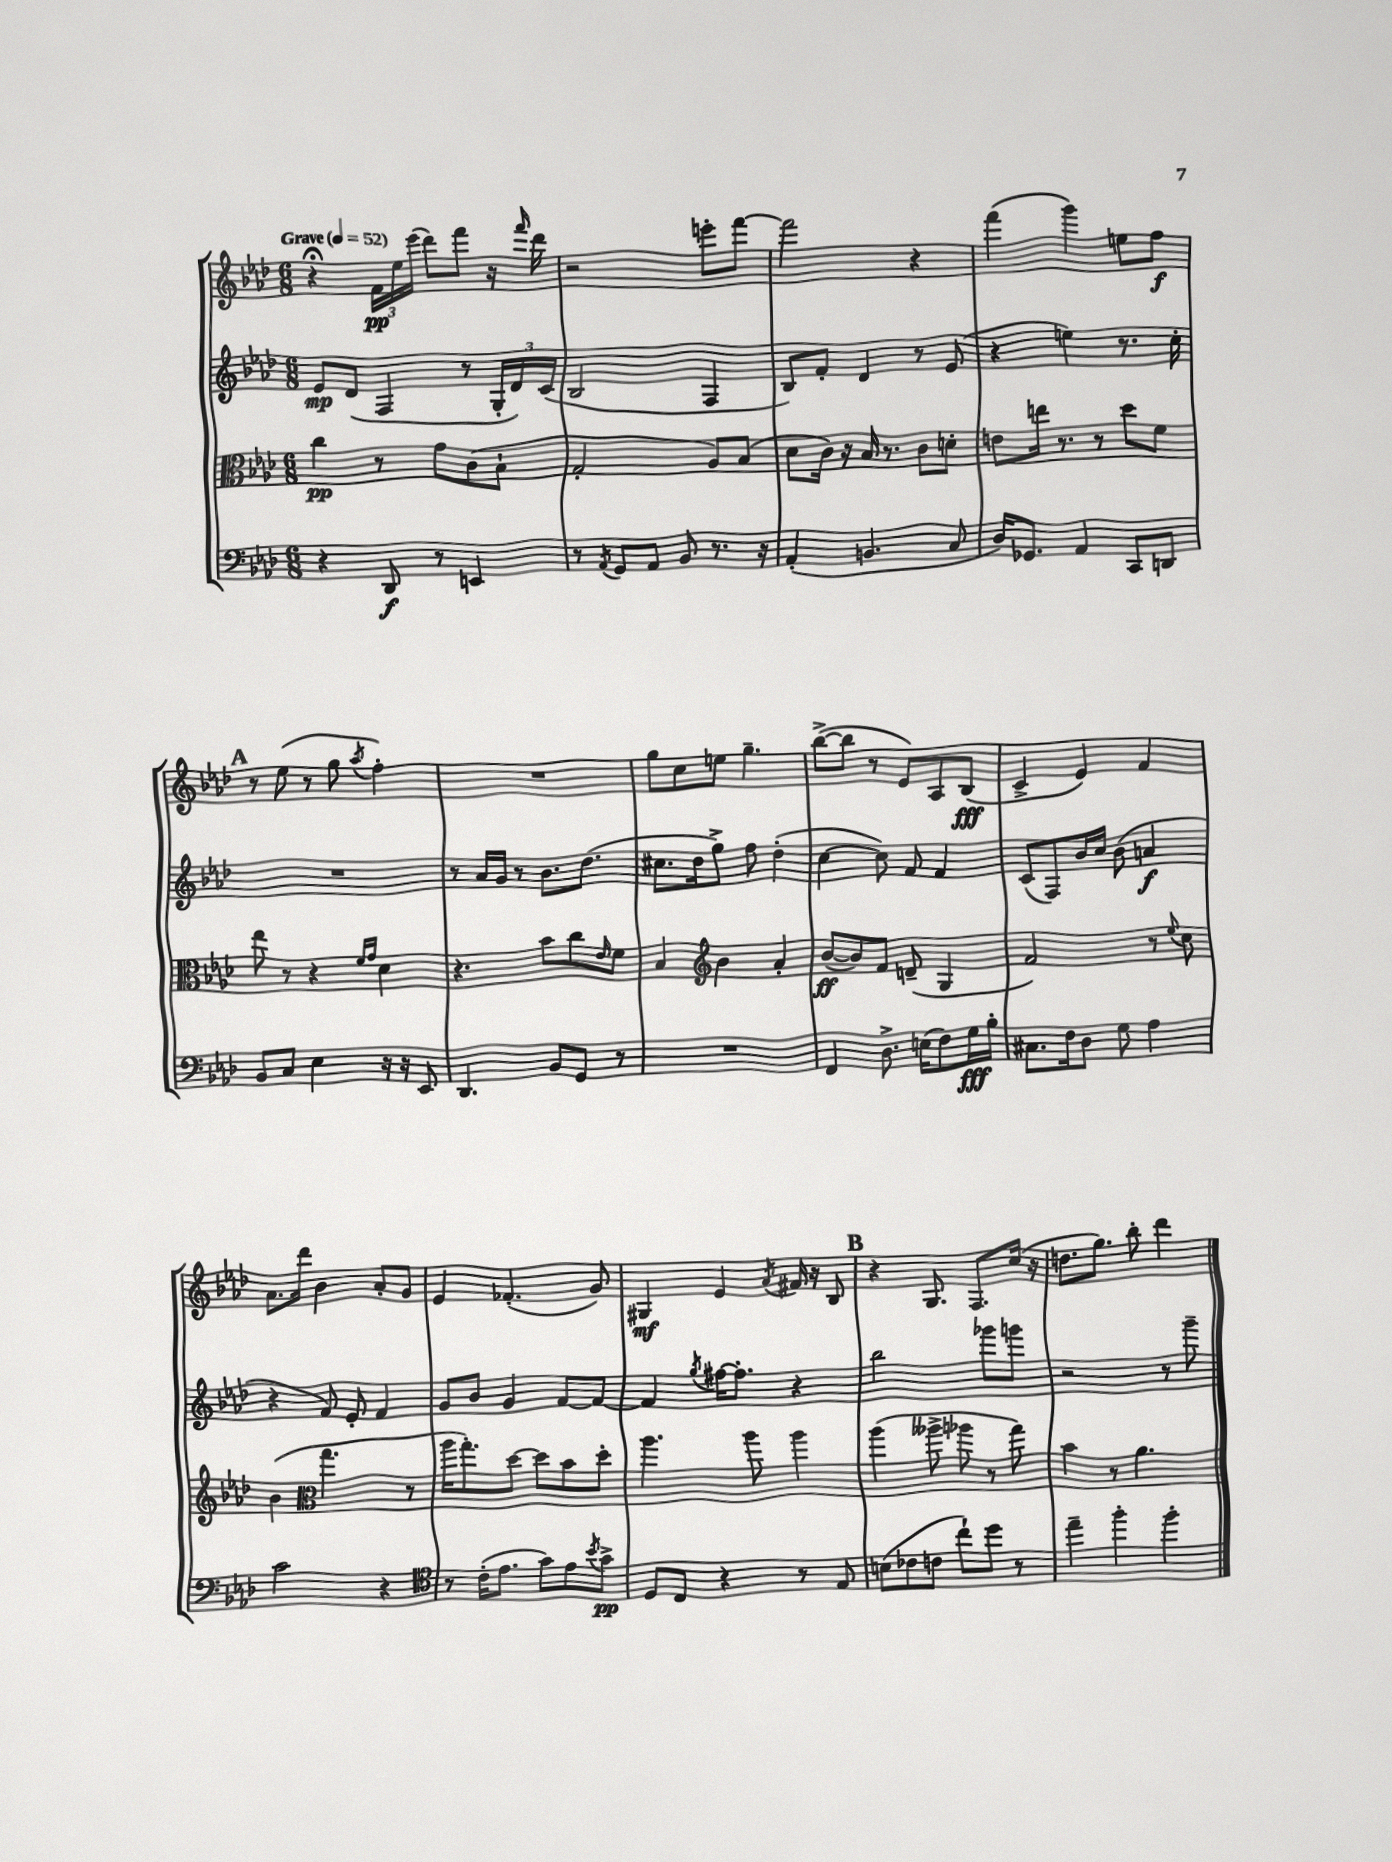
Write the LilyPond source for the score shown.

<<
\new StaffGroup <<
\new Staff = "s0" {
    \clef treble \key aes \major \numericTimeSignature \time 6/8 \tempo "Grave" 4 = 52
    r4\fermata \tuplet 3/2 { f'16\pp ees''16 ees'''16( } des'''8) f'''8 r16 \grace { f'''16 } des'''16 |
    r2 e'''8-. f'''8~ |
    f'''2 r4 |
    f'''4( g'''4) e''8 f''8\f |
    \mark \markup { \bold "A" } r8 ees''8( r8 g''8 \acciaccatura { aes''8 } f''4-.) |
    R2. |
    g''8 c''8 e''8 g''4.-- |
    bes''8~->( bes''8 r8 ees'8) aes8 bes8\fff( |
    c'4-> ees'4) f'4 |
    aes'8. des'''16 bes'4 aes'8-. g'8 |
    ees'4 fes'4.-.( g'8) |
    gis4\mf ees'4 \acciaccatura { aes'8 } fis'16 r16 bes8 |
    \mark \markup { \bold "B" } r4 g8. f8. c''16( r16 |
    d''8. g''8.) bes''8-. des'''4 \bar "|." |
}
\new Staff = "s1" {
    \clef treble \key aes \major \numericTimeSignature \time 6/8
    ees'8\mp des'8( f4 r8 \tuplet 3/2 { g16-. des'16) c'16( } |
    bes2 f4 |
    bes8) f'8-. des'4 r8 ees'8( |
    r4 e''4) r8. c''16-. |
    \mark \markup { \bold "A" } R2. |
    r8 aes'16 g'16 r8 bes'8. des''8.( |
    cis''8. des''16 g''8->) f''8 des''4-.( |
    c''4~ c''8) f'8 f'4 |
    c'8( f8) bes'16 c''16 bes'8( a'4\f |
    r4 f'8) ees'8-. f'4 |
    g'8 bes'8 g'4 f'8~ f'8~ |
    f'4 \acciaccatura { g''8 } fis''16~ fis''8.-. r4 |
    \mark \markup { \bold "B" } bes''2 ges'''8 g'''8 |
    r2 r8 g'''8-- \bar "|." |
}
\new Staff = "s2" {
    \clef alto \key aes \major \numericTimeSignature \time 6/8
    c''4\pp r8 g'8 c'8( bes8-! |
    g2-. aes8) bes8( |
    des'8 c'16) r16 bes16 r8. c'8 d'8-. |
    e'8 e''16 r8. r8 des''8 f'8 |
    \mark \markup { \bold "A" } ees''8 r8 r4 \grace { f'16 g'16 } des'4 |
    r4. bes'8 c''8 \grace { ees'16 } f'8 |
    bes4 \clef treble bes'4 aes'4-. |
    bes'8~\ff( bes'8) f'8 d'8--( g4 |
    f'2) r8 \appoggiatura { ees''8 } c''8 |
    bes'4( \clef alto g''4. r8 |
    aes''16 g''8.-.) des''8~ des''8 bes'8 des''8-. |
    aes''4. aes''8 aes''4 |
    \mark \markup { \bold "B" } aes''4( aeses''8-> aes''8 r8 g''8) |
    bes'4 r8 aes'4. \bar "|." |
}
\new Staff = "s3" {
    \clef bass \key aes \major \numericTimeSignature \time 6/8
    r4 des,8\f r8 e,4 |
    r8 \acciaccatura { aes,8 } g,8 aes,8 bes,8 r8. r16 |
    aes,4-.( b,4. c8 |
    des16) ges,8. aes,4 c,8 d,8 |
    \mark \markup { \bold "A" } bes,8 c8 ees4 r16 r16 ees,8 |
    des,4. bes,8 g,8 r8 |
    R2. |
    f,4 des8.-> e16( f8) g16\fff bes16-. |
    cis8. f16 des8 g8 aes4 |
    c'2 r4 |
    \clef tenor r8 c'16-.( ees'8. g'8) ees'8 \acciaccatura { bes'8 } g'8->\pp |
    des8 c8 r4 r8 ees8 |
    \mark \markup { \bold "B" } b8( ces'8 c'8 c''8-!) des''8 r8 |
    ees''4-- f''4-. f''4-. \bar "|." |
}
>>
>>
\layout { \context { \Score \remove "Bar_number_engraver" } }
